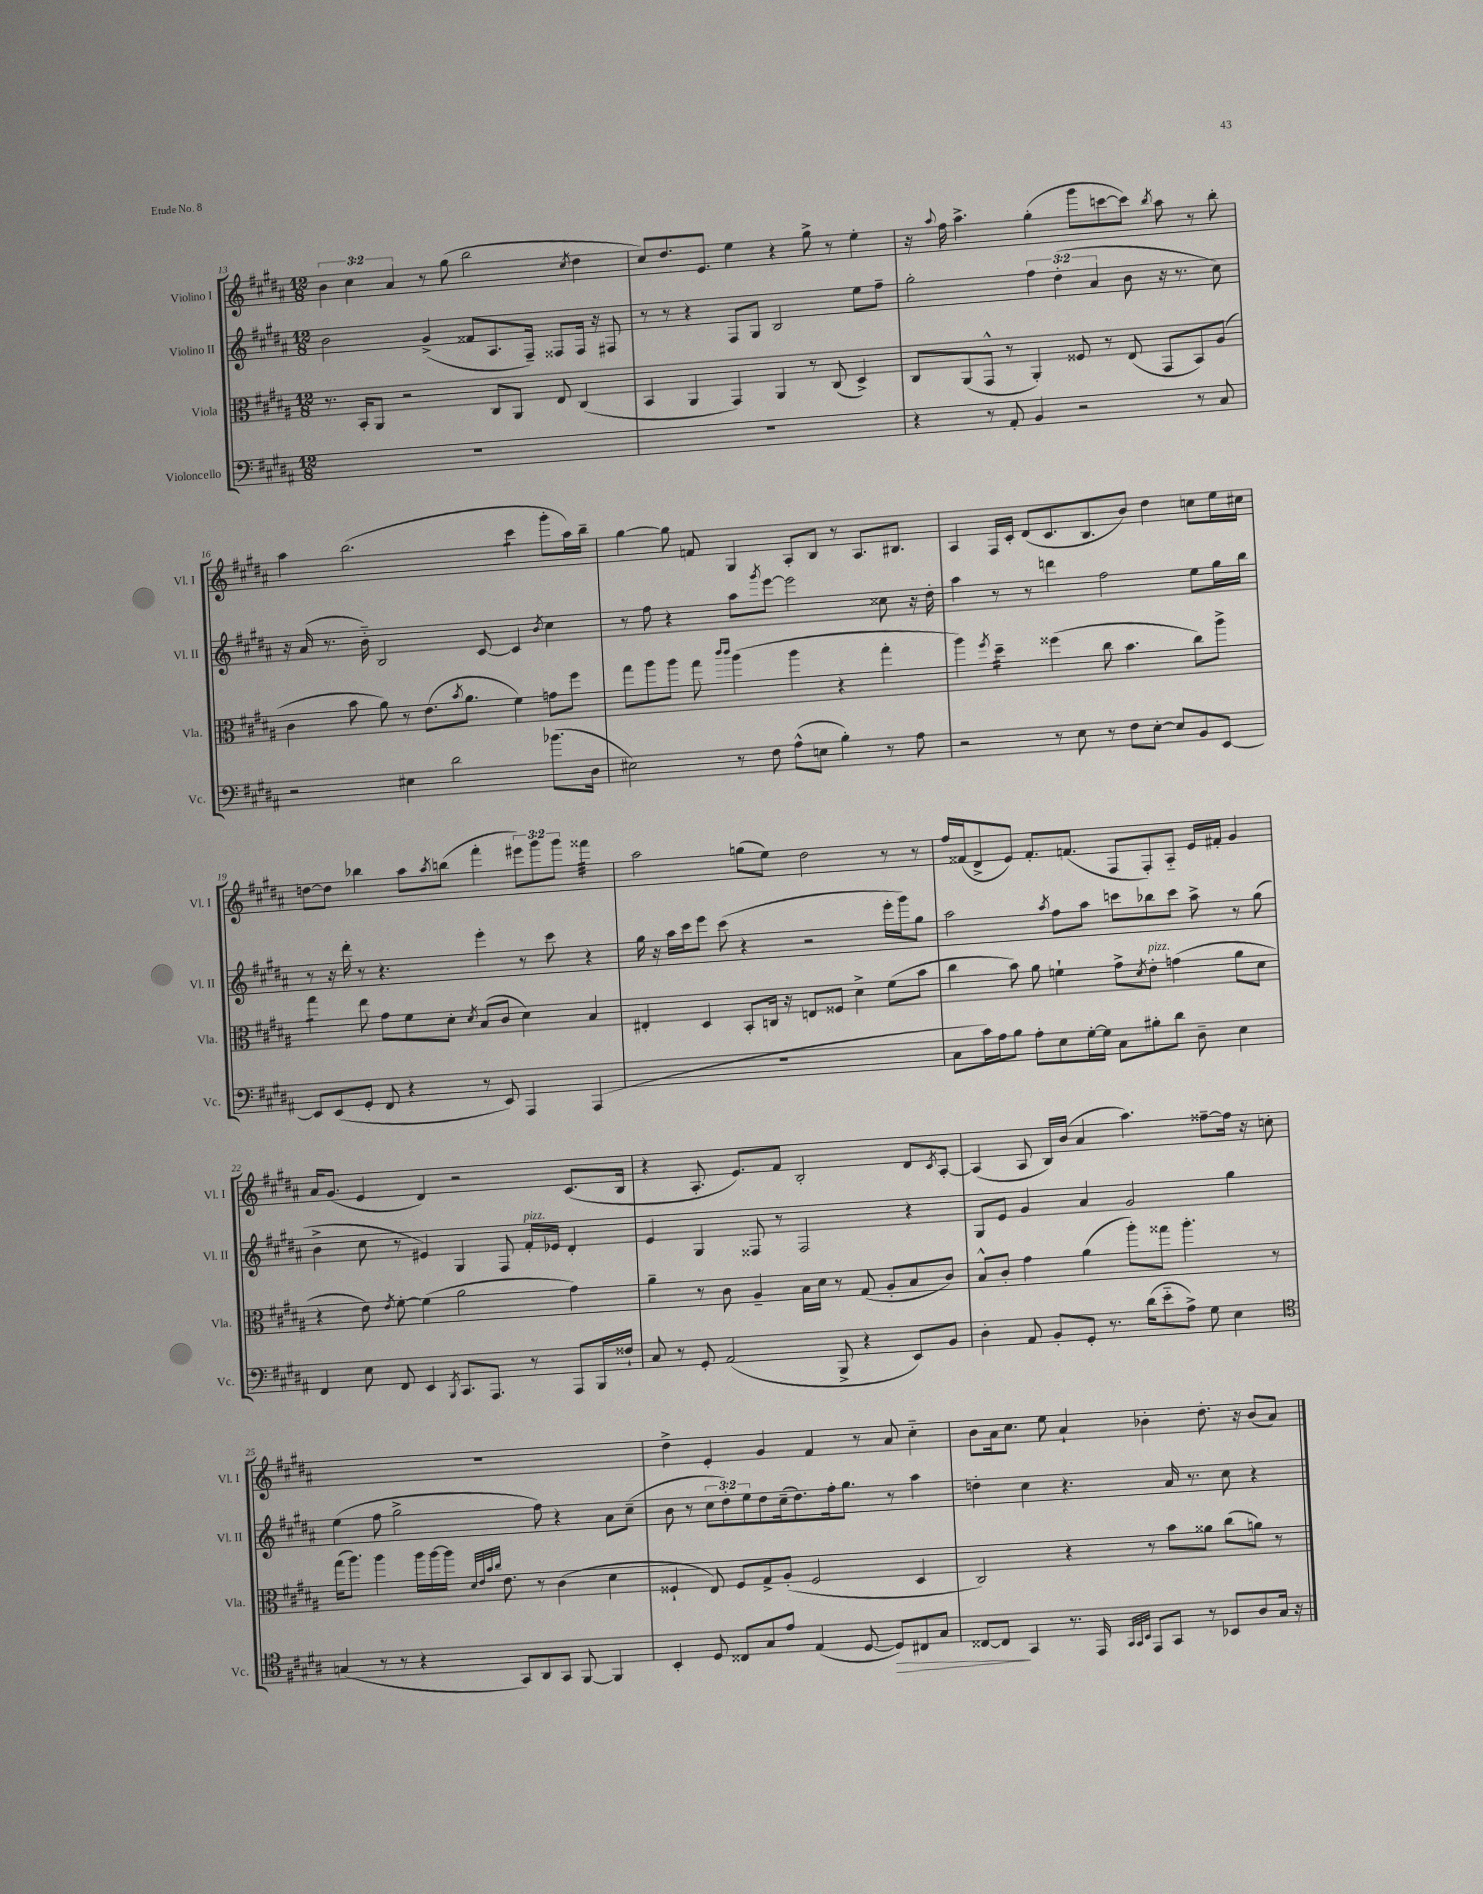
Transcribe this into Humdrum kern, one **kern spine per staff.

**kern	**kern	**kern	**kern
*staff4	*staff3	*staff2	*staff1
*clefF4	*clefC3	*clefG2	*clefG2
*k[f#c#g#d#a#]	*k[f#c#g#d#a#]	*k[f#c#g#d#a#]	*k[f#c#g#d#a#]
*M12/8	*M12/8	*M12/8	*M12/8
1.r	8.r	2b	6b
.	.	.	6cc#
.	16BB'	.	.
.	8AA#	.	.
.	.	.	6a#
.	2r	.	.
.	.	(4g#^	8r
.	.	.	(8gg#
.	.	8f##	2bb
.	8C#	8.A#	.
.	8AA#	.	.
.	.	16F#~)	.
.	8E	8F##	.
.	.	.	8qcc#
.	(4C#	16F##	4dd#
.	.	16r	.
.	.	8F#	.
=	=	=	=
1.r	4BB	8r	8cc#)
.	.	8r	8.dd#
.	4AA#	4r	.
.	.	.	8.e
.	4GG#)	8F#	4ee
.	.	8G#	.
.	4AA#	2B	4r
.	8r	.	8gg#^
.	(8C#	.	8r
.	4D#^)	8ee	4ee'
.	.	8ff#~	.
=	=	=	=
4r	8C#	2gg#'	16r
.	.	.	8qqaa#
.	.	.	16ff#
.	(8AA#	.	4.aa#^
8r	8GG#^^	.	.
8AA#'	8r	.	.
4BB	4AA#')	6ff#	(4gg#'
.	.	(6dd#'	.
2r	8F##	.	8ggg#
.	.	6a#	.
.	8r	.	[8ccc
.	(8E	8b	8ccc])
.	.	.	8qbb
.	8GG#	16r	8aa#
.	.	8.r	.
8r	8BB)	.	8r
8C#	(8A#	8cc#)	8bb'
=	=	=	=
2r	4c#	16r	4aa#
.	.	(16a#	.
.	.	8.r	.
.	8b	.	(2.bb
.	.	16b'~)	.
.	8a#)	2B	.
4E#	8r	.	.
.	(8.e	.	.
2d#	.	.	.
.	8qb	.	.
.	8.a#	.	.
.	.	[8c#	.
.	4f#)	4c#]	4ccc#
.	.	8qb	.
(8.b-	8g	4cc#	8ggg#'
.	8ff#	.	16aa#)
16D#	.	.	16bb~
=	=	=	=
2E#)	8gg#	8r	[4gg#
.	8aa#	8ff#	.
.	8aa#	4r	8gg#]
.	8gg#	.	8f
.	16qqccc#	.	.
.	16qqccc#	.	.
8r	(4aa#	8aa#	4G#
.	.	8qggg#	.
8F#	.	[8eee	.
(8A#^^	4aa#	2eee]	8A#'
8E	.	.	8B
4B')	4r	.	8r
.	.	.	8.A#
8r	4gg#'	8cc##	.
.	.	.	8.B#
8A#	.	16r	.
.	.	16dd#'	.
=	=	=	=
2r	4aa#)	4aa#	4A#
.	8qff#	.	.
.	4dd#~	8r	16F#
.	.	.	16c#'
.	.	8r	(8d#
8r	(4ff##	4ddd	8.c#
8E	.	.	.
.	.	.	8.B
8r	8cc#	2ff#	.
8F#	4.b	.	8b)
[8E'	.	.	4dd#
8E]	.	.	.
8BB	8cc#)	8ee	8cc
[8EE	8aa#^	16gg#	16ee
.	.	16bb	16cc#
=	=	=	=
8EE]	4gg#	8r	[8dd
(8EE	.	16r	8dd]
.	.	16ddd#'	.
8GG#'	8ee	8r	4bb-
8FF#	8g#	4.r	.
4r	8f#	.	8aa#
.	.	.	8qaa#
.	8d#'	.	(8bb
.	8qd#	.	.
8r	(8B	4eee'	4fff#'
8EE)	8c#	.	.
4AAA#	4d#)	8r	12eee#)
.	.	.	12ggg#
.	.	8ccc#	.
.	.	.	12ggg#
(4AAA#	4B	4r	4fff##
=	=	=	=
1.r	4E#'	16gg#	2aa#
.	.	16r	.
.	.	16aa#	.
.	.	16ccc#	.
.	4D#	8eee	.
.	.	(8ccc#	.
.	8BB'	4r	(8gg
.	16C	.	8ee)
.	16r	.	.
.	8E	2r	2dd#
.	8F##	.	.
.	4d#^	.	.
.	(8f#	16eee'	8r
.	.	16ggg#)	.
.	8b	8gg#	8r
=	=	=	=
8C#	4cc#	2aa#	16ff#
.	.	.	(16f##
16c#)	.	.	8d#^
16A#	.	.	.
8B	8b)	.	8e)
8A#'	8a#	.	8.f##'
.	.	8qaa#	.
8E	4f`	8ff#	.
.	.	.	(8.f
[16G#'	.	8aa#	.
16G#]	.	.	.
8C#	8g#^	8ccc	8F#
.	8qd#	.	.
8B#'	8e'	8bb-	8F#')
8d#	(4g	8ccc	8A#'~
8D#~	.	8aa#^	16e
.	.	.	16f#'
4E	8a#	8r	4g#
.	8d#	(8gg#	.
=	=	=	=
4FF#	4r	4b^	16a#
.	.	.	(8.g#
8E	8e)	8cc#	4e
.	8qe	.	.
8FF#	[8f#'	8r	.
4EE	(4f#]	4e#)	4d#)
8qBBB	.	.	.
8.CC#	2a#	4G#	2r
8.AAA#	.	.	.
.	.	8F#	.
8r	.	16f#'	.
.	.	16e-	.
8AAA#	4g#)	4d#'	(8.c#
16BBB	.	.	.
16F##`	.	.	16B
=	=	=	=
8C#	4a#~	4e	4r
8r	.	.	.
8GG#'	8r	4G#	8.A#'
(2AA#	8c#	.	.
.	.	.	8.e)
.	4A#~	8F##	.
.	.	8r	8f#
.	16B	2F##	2B'
.	16d#	.	.
8BBB^	8r	.	.
4r	(8G#	.	.
.	8A#'	.	.
8EE)	8B	4r	8d#
.	.	.	8qc#
8BB	8c#)	.	[8A#'
=	=	=	=
4D#'	8B^^	8G#	(4A#]
.	8c#'	8e	.
8AA#	4g#	4g#	8A#
8BB'	.	.	16B)
.	.	.	(16b
8GG#'	(4a#	4a#	4a#
8.r	.	.	.
.	8aa#')	2g#	4.aa#)
(16d#	.	.	.
8e'~	8gg##	.	.
8A#^)	4.aa#'	.	.
8G#	.	.	[8ff##~
4E	.	4gg#	16ff##]
.	.	.	16r
.	8r	.	8cc'
=	=	=	=
*clefC4	*	*	*
(4G	(16gg#	(4ee	1.r
.	8.aa#)	.	.
8r	4aa#	8ff#	.
8r	.	2gg#^	.
4r	16aa#	.	.
.	[16aa#	.	.
.	16aa#]	.	.
.	32qqd#	.	.
.	32qqe	.	.
.	32qqb	.	.
.	32qqcc#	.	.
.	8.e	.	.
8GG#)	.	.	.
8AA#	8r	8ff#)	.
8GG#	(4c#	4r	.
[8FF#	.	.	.
4FF#]	4d#	8a#	.
.	.	(8cc#~	.
=	=	=	=
4BB'	4F##`	8b	4dd#^
.	.	8r	.
8D#	8E)	12cc#	4e'
.	.	12dd#')	.
8C##	8F##	.	.
.	.	12ee	.
8G#	8G#^	8dd#	4g#
8e	(8A#'	(16cc#~	.
.	.	8.dd#)	.
(4E	2F##	.	4f#
.	.	16ff#'	.
.	.	8.gg#	.
[8D#	.	.	8r
8D#])	.	8r	8a#
8C#	4D#	4aa#	4cc#'~
8G#	.	.	.
=	=	=	=
[8C##	2C#)	4dd'	8b
8C##]	.	.	16a#
.	.	.	8.cc#
4GG#	.	4cc#	.
.	.	.	8ee
8.r	4r	4.r	4a#`
16EE	.	.	.
32qqGG#	.	.	.
32qqGG#	.	.	.
32qqBB	.	.	.
8EE	8r	.	4b-'
8GG#	8b	16a#	.
.	.	8.r	.
8r	8a##	.	8.dd#'
8BB-	(8cc#	8cc#	.
.	.	.	16r
8A#	8a)	4r	(8b-
16G#	8r	.	8a#)
16r	.	.	.
==	==	==	==
*-	*-	*-	*-
